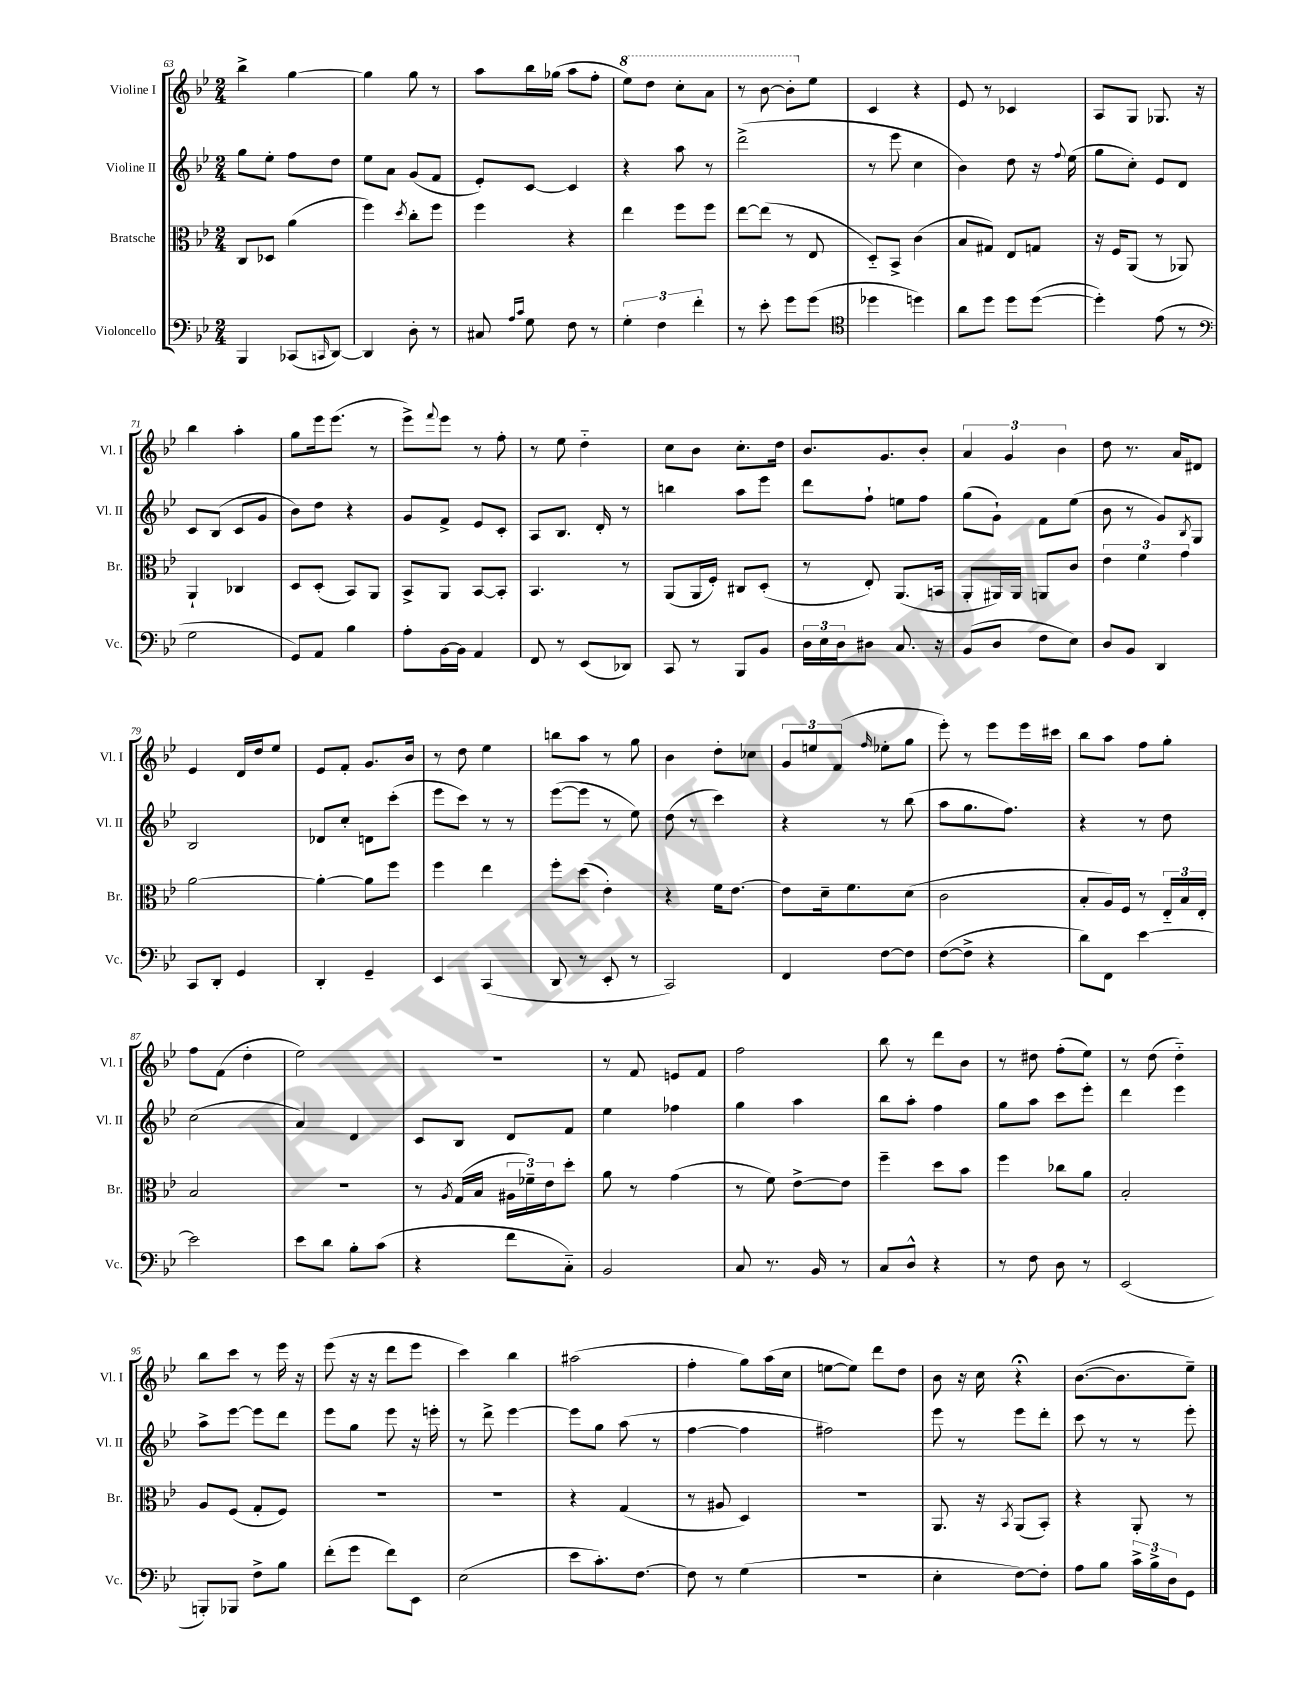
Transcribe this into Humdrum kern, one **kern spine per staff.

**kern	**kern	**kern	**kern
*staff4	*staff3	*staff2	*staff1
*clefF4	*clefC3	*clefG2	*clefG2
*k[b-e-]	*k[b-e-]	*k[b-e-]	*k[b-e-]
*M2/4	*M2/4	*M2/4	*M2/4
4BBB-	8C	8gg	4bb-^
.	8D-	8ee-'	.
(8CC-	(4a	8ff	[4gg
16qqCC	.	.	.
[8DD)	.	8dd	.
=	=	=	=
4DD]	4ff)	8ee-	4gg]
.	.	8a	.
.	8qdd	.	.
8D'	8cc'	(8g	8gg
8r	8ff	8f	8r
=	=	=	=
8C#	4ff	8e-')	8aa
16qqA	.	.	.
16qqc	.	.	.
8G	.	[8c	16bb-
.	.	.	(16gg-
8F	4r	4c]	8aa
8r	.	.	8ff'
=	=	=	=
6G'	4ee-	4r	8eee-)
.	.	.	8ddd
6F	.	.	.
.	8ff	8aa	8ccc'
6f'	.	.	.
.	8ff	8r	8aa
=	=	=	=
8r	[8ee-	(2ddd^	8r
8e-'	(8ee-]	.	[8bb-
8g	8r	.	8bb-']
(8g	8E-	.	8ee-
=	=	=	=
*clefC4	*	*	*
4dd-	8D'~)	8r	4c
.	8BB-^	8eee-	.
4dd)	(4c	4cc	4r
=	=	=	=
8a	8B-	4b-)	8e-
8dd	8G#)	.	8r
8dd	8E-	8dd	4c-
([8dd	8G	16r	.
.	.	8qqff	.
.	.	(16ee-	.
=	=	=	=
4dd'])	16r	8gg	8A
.	16F	.	.
.	(8AA	8cc')	8G
(8e-	8r	8e-	8.G-
8r	8AA-)	8d	.
.	.	.	16r
=	=	=	=
*clefF4	*	*	*
2G	4AA`	8c	4bb-
.	.	(8B-	.
.	4C-	8c	4aa'
.	.	8g	.
=	=	=	=
8GG)	8D	8b-)	8gg
8AA	(8D'	8dd	16eee-
.	.	.	(8.eee-
4B-	8BB-)	4r	.
.	8AA	.	8r
=	=	=	=
8A'	8BB-^	8g	8eee-^)
.	.	.	8qqfff
[16BB-	8AA	8f^	8eee-
16BB-]	.	.	.
4AA	[8BB-	8e-	8r
.	8BB-']	8c'	8ff'
=	=	=	=
8FF	4.BB-	8A	8r
8r	.	8.B-	8ee-
(8EE-	.	.	4dd'~
.	.	16d'	.
8DD-)	8r	8r	.
=	=	=	=
8CC	(8AA	4bb	8cc
8r	16AA	.	8b-
.	16F')	.	.
8BBB-	8C#	8aa	8.cc'
8BB-	(8D'	8eee-	.
.	.	.	16dd
=	=	=	=
24D	8r	8ddd	8.b-
24E-	.	.	.
24D	.	.	.
8D#	8E-')	8ff`	.
.	.	.	8.g
8.C	(8.AA	8ee	.
.	.	8ff	8b-'
16r	16BB	.	.
=	=	=	=
(8BB-	8AA'	(8gg	6a
8D	16AA#)	8g`)	.
.	.	.	6g
.	16AA#	.	.
8F	8AA	8f	.
.	.	.	6b-
8E-)	8c	(8ee-	.
=	=	=	=
8D	6e-	8b-	8dd
8BB-	.	8r	8.r
.	6f	.	.
4DD	.	8g)	.
.	.	.	16a
.	6g	.	.
.	.	8qB-	.
.	.	8G	8d#
=	=	=	=
8CC	[2a	2B-	4e-
8DD'	.	.	.
4GG	.	.	16d
.	.	.	16dd
.	.	.	8ee-
=	=	=	=
4DD'	4a'_	8d-	8e-
.	.	8cc'	8f'
4GG~	8a]	8d	8.g
.	8ff	(8ccc'	.
.	.	.	16b-
=	=	=	=
4EE-	4ff	8eee-	8r
.	.	8ccc)	8dd
(4CC	4ee-	8r	4ee-
.	.	8r	.
=	=	=	=
8DD	8ff'	([8eee-	8bb
8r	(8dd	8eee-]	8aa
8EE-'	4e-')	8r	8r
8r	.	8ee-)	8gg
=	=	=	=
2CC)	4r	(8dd	4b-
.	.	8r	.
.	16f	4ccc)	8dd'
.	[8.e-	.	.
.	.	.	8cc-
=	=	=	=
4FF	8e-]	4r	12g
.	.	.	12ee
.	16d~	.	.
.	.	.	(12f
.	8.f	.	.
.	.	.	16qqff
[8F	.	8r	8ee-'
8F]	(8d	(8bb-	8gg
=	=	=	=
([8F	2c	8aa	8eee-')
8F^]	.	8.gg	8r
4r	.	.	8eee-
.	.	8.ff)	.
.	.	.	16eee-
.	.	.	16ccc#
=	=	=	=
8d)	8B-'	4r	8bb-
8FF	16A)	.	8aa
.	16F	.	.
[4e-	8r	8r	8ff
.	24E-'~	8dd	8gg'
.	24B-	.	.
.	24E-'	.	.
=	=	=	=
2e-]	2B-	(2cc	8ff
.	.	.	(8f
.	.	.	4dd'
=	=	=	=
8e-	2r	4a)	2ee-)
8d	.	.	.
8B-'	.	4d	.
(8c	.	.	.
=	=	=	=
4r	8r	8c	2r
.	8qA	.	.
.	(16G	8B-	.
.	16B-	.	.
8f	24A#	8d	.
.	24f-~)	.	.
.	24e-	.	.
8C'~)	8dd'	8f	.
=	=	=	=
2BB-	8a	4ee-	8r
.	8r	.	8f
.	(4g	4ff-	8e
.	.	.	8f
=	=	=	=
8C	8r	4gg	2ff
8.r	8f)	.	.
.	[8e-^	4aa	.
16BB-	.	.	.
8r	8e-]	.	.
=	=	=	=
8C	4ff~	8bb-	8bb-
8D^^	.	8aa'	8r
4r	8dd	4ff	8ddd
.	8b-	.	8b-
=	=	=	=
8r	4ff	8gg	8r
8F	.	8aa	8dd#
8D	8cc-	8ccc	(8ff'
8r	8a	8eee-'	8ee-)
=	=	=	=
(2EE-	2B-'	4ddd	8r
.	.	.	(8dd
.	.	4eee-	4dd'~)
=	=	=	=
8BBB')	8A	8aa^	8bb-
8BBB-	(8F	[8eee-	8ccc
8F^	8G'	8eee-]	8r
8B-	8F)	8ddd	16eee-
.	.	.	16r
=	=	=	=
(8f'	2r	8eee-	(8eee-
8g	.	8gg	16r
.	.	.	16r
8f)	.	8eee-	8ddd
8EE-	.	16r	8eee-
.	.	16eee'	.
=	=	=	=
(2E-	2r	8r	4ccc)
.	.	8ddd^	.
.	.	[4eee-	4bb-
=	=	=	=
8e-	4r	8eee-]	(2aa#
8.c')	.	8gg	.
.	(4G	(8aa	.
[8.F	.	.	.
.	.	8r	.
=	=	=	=
8F]	8r	[4ff	4ff'
8r	8A#	.	.
(4G	4D)	4ff]	8gg)
.	.	.	(16aa
.	.	.	16cc
=	=	=	=
2r	2r	2ff#)	[8ee
.	.	.	8ee])
.	.	.	8ddd
.	.	.	8dd
=	=	=	=
4E-'	8.AA	8eee-	8b-
.	.	8r	16r
.	16r	.	16cc
.	8qBB-	.	.
[8F)	(8AA	8eee-	4r;
8F']	8BB-')	8ddd'	.
=	=	=	=
8A	4r	8ccc	([8.b-
8B-	.	8r	.
.	.	.	8.b-]
24c^	8AA'	8r	.
24B-^	.	.	.
24D	.	.	.
8GG	8r	8eee-'	8ee-~)
==	==	==	==
*-	*-	*-	*-
